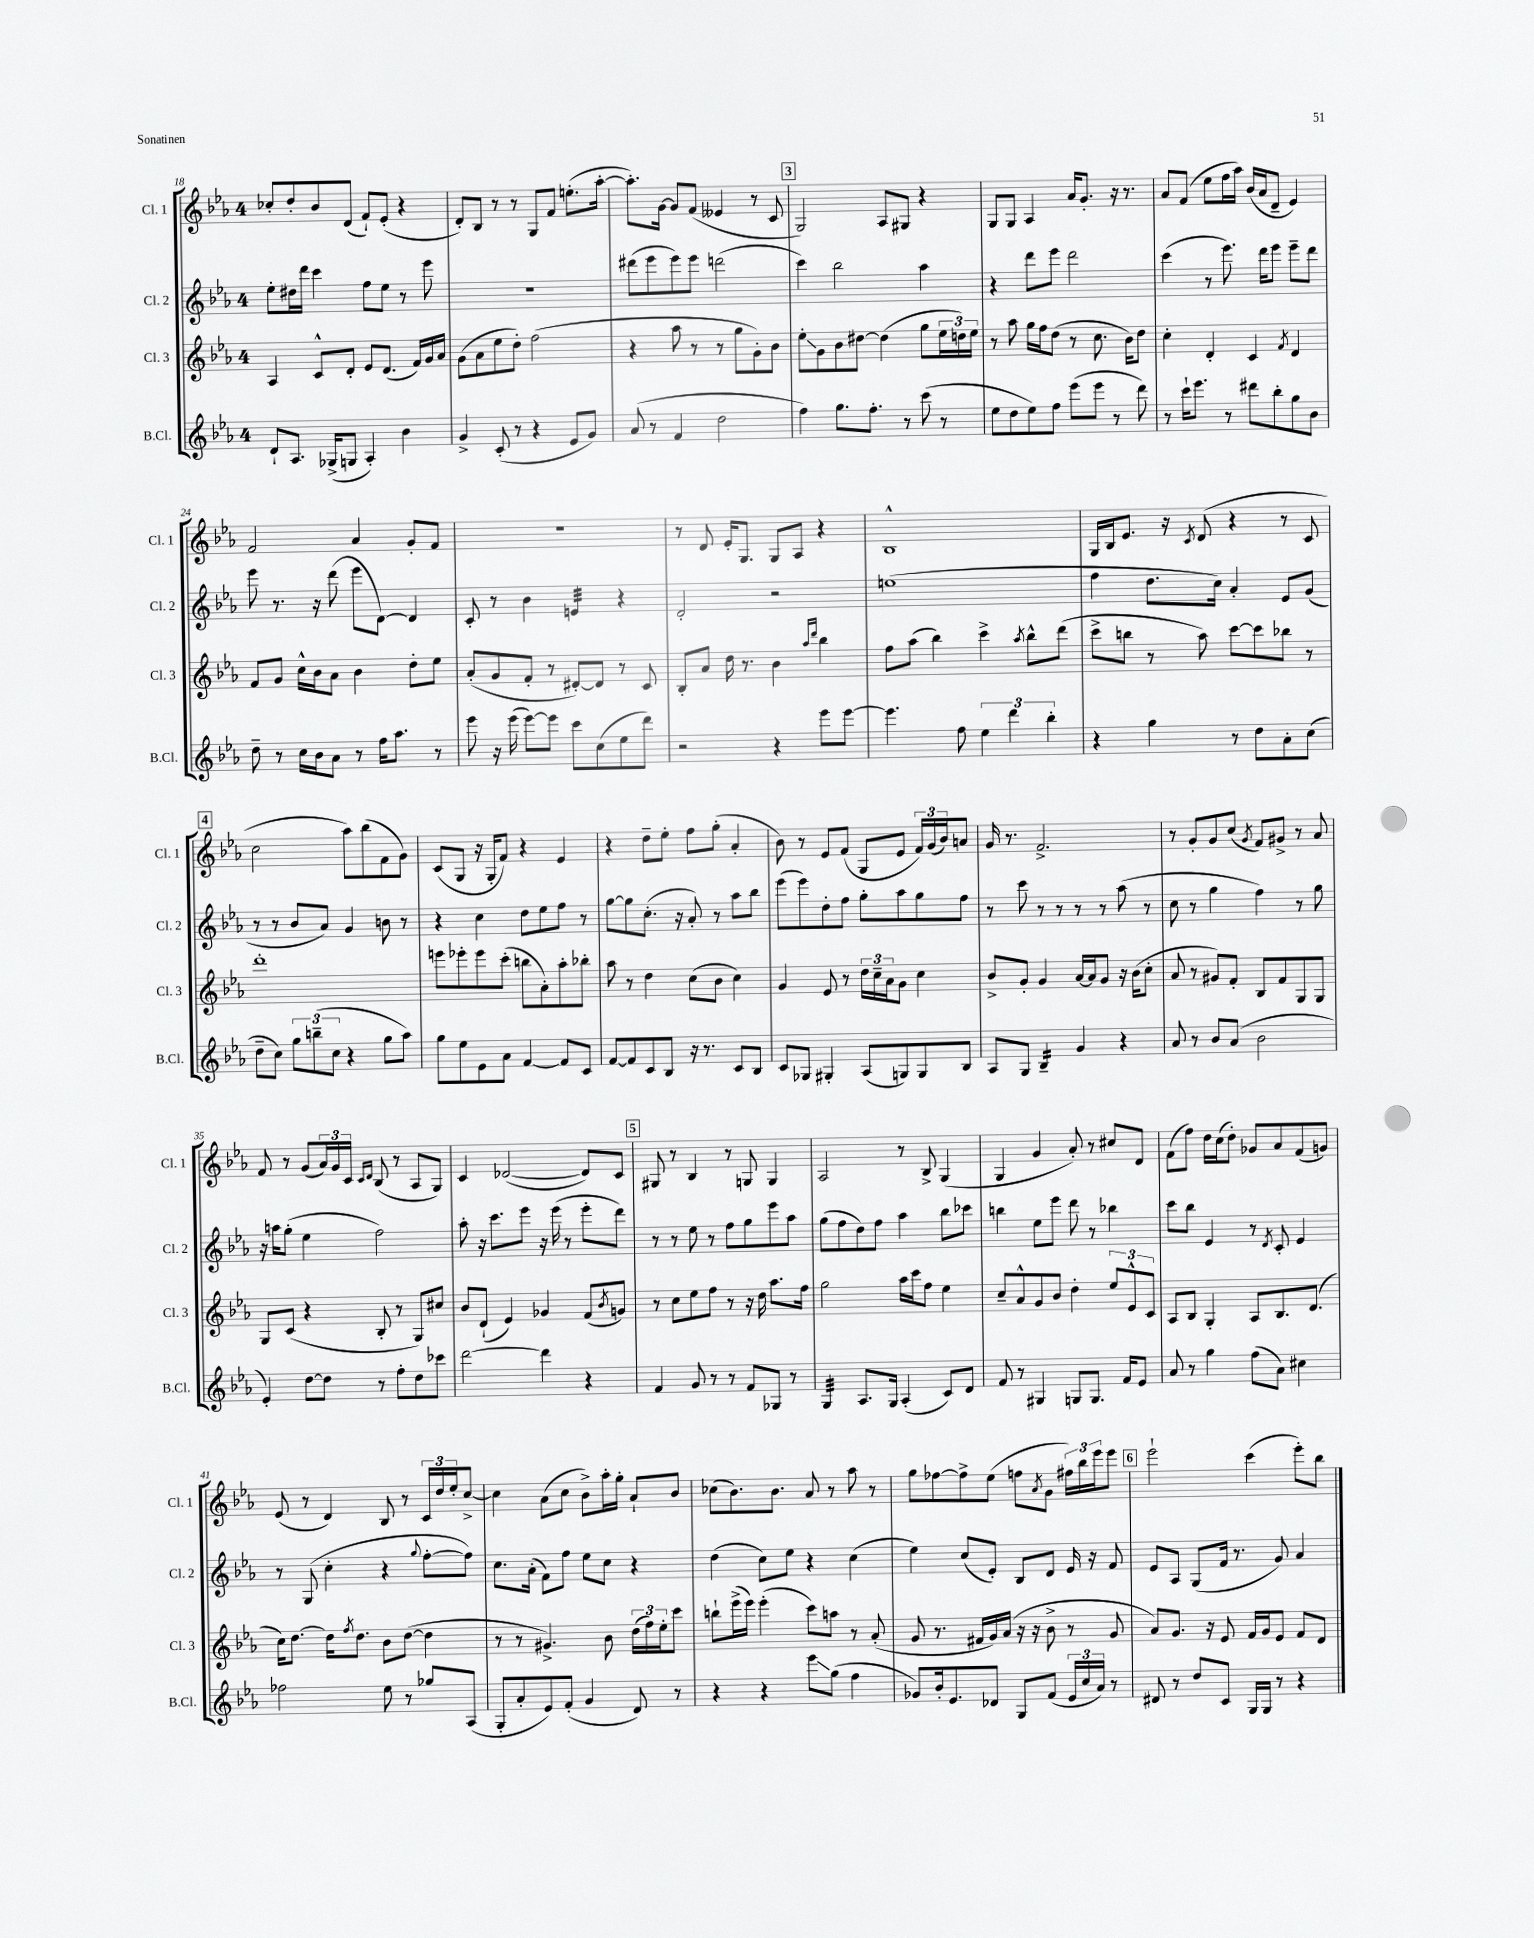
<<
\new StaffGroup <<
\new Staff = "s0" \with { instrumentName = "Cl. 1" shortInstrumentName = "Cl. 1" } {
    \clef treble \key ees \major \once \override Staff.TimeSignature.style = #'single-digit \time 4/4
    ces''8-. d''8-. bes'8 d'8( f'8-!) ees'8-.( r4 |
    d'8-.) bes8 r8 r8 g8 f'8 e''8.-.( aes''16~-. |
    aes''8.-.) g'16~ g'8 f'8( eeses'4 r8 c'8 |
    \mark \markup { \box "3" } g2) aes8 gis8 r4 |
    g8 g8 aes4 aes'16 g'8.-. r16 r8. |
    aes'8 f'8( ees''8 f''16 aes''16) bes'16( aes'16 d'8-- ees'4) |
    f'2 aes'4 g'8-. f'8 |
    R1 |
    r8 d'8 ees'16-. g8. g8 aes8 r4 |
    bes1-^ |
    g16 bes16 ees'8. r16 \acciaccatura { c'8 } d'8( r4 r8 c'8 |
    \mark \markup { \box "4" } c''2 aes''8) bes''8( f'8 g'8) |
    c'8( g8 r16 g16-. f'8) r4 ees'4 |
    r4 d''8-- ees''8-. f''8 g''8-.( aes'4-. |
    bes'8) r8 ees'8 f'8( g8 ees'8 \tuplet 3/2 { f'16) g'16( bes'16) } a'8 |
    g'16 r8. f'2.-> |
    r8 g'8-. g'8 c''8( \acciaccatura { g'8 } f'8) gis'8-> r8 aes'8 |
    f'8 r8 g'8( \tuplet 3/2 { aes'16) g'16 c'16 } \grace { c'16 d'16 } bes8( r8 aes8 g8) |
    c'4 des'2~( des'8) c'8 |
    \mark \markup { \box "5" } gis8 r8 bes4 r8 g8 g4 |
    aes2 r8 bes8-> g4( |
    g4 g'4 aes'8-.) r8 cis''8 d'8 |
    f'8( f''8) d''16 c''16( d''8-.) ges'8 aes'8 f'8( g'8) |
    ees'8( r8 d'4) bes8 r8 \tuplet 3/2 { c'16 d''16 ees''16-. } c''8~-> |
    c''4 aes'8( c''8 bes'8->) aes''16-. g''16-. aes'8-! bes'8 |
    ces''8( bes'8.) bes'8. aes'8 r8 aes''8 r8 |
    g''8 fes''8~ fes''8-> ees''8( f''8 \acciaccatura { aes'8 } g'8 \tuplet 3/2 { fis''16) bes''16 ees'''16 } ees'''8 |
    \mark \markup { \box "6" } ees'''2-! c'''4( ees'''8-.) bes''8 \bar "|." |
}
\new Staff = "s1" \with { instrumentName = "Cl. 2" shortInstrumentName = "Cl. 2" } {
    \clef treble \key ees \major \once \override Staff.TimeSignature.style = #'single-digit \time 4/4
    ees''8-. dis''16 d'''16 c'''4 f''8 ees''8 r8 ees'''8 |
    R1 |
    dis'''8( ees'''8 ees'''8) ees'''8 d'''2( |
    \mark \markup { \box "3" } c'''4) bes''2 aes''4 |
    r4 d'''8 ees'''8 d'''2 |
    c'''4( r8 ees'''8.) d'''16 ees'''8 ees'''8-- d'''8 |
    ees'''8 r8. r16 d'''8( ees'''8 d'8~) d'4 |
    c'8-. r8 bes'4 e'4:32 r4 |
    d'2-. r2 |
    e''1( |
    f''4 d''8. c''16) aes'4-. ees'8 g'8( |
    \mark \markup { \box "4" } r8 r8 bes'8 aes'8) g'4 b'8 r8 |
    r4 c''4 d''8 ees''8 f''8 r8 |
    g''8~ g''8 c''8.-.( r16 aes'8-.) r8 aes''8 bes''8 |
    ees'''8( ees'''8) d''8-. f''8 g''8-. aes''8 g''8 f''8 |
    r8 c'''8 r8 r8 r8 r8 aes''8( r8 |
    c''8 r8 g''4 f''4) r8 g''8 |
    r16 a''16 g''8-.( ees''4 f''2) |
    aes''8-. r16 c'''8. ees'''8 r16 ees'''16( r8 ees'''8-. d'''8) |
    \mark \markup { \box "5" } r8 r8 ees''8 r8 f''8 g''8 ees'''8 aes''8 |
    g''8( f''8 d''8) f''8 aes''4 bes''8 ces'''8 |
    b''4 ees''8 ees'''8 d'''8 r8 bes''4 |
    c'''8 bes''8 ees'4 r8 \acciaccatura { d'8 } c'8-. ees'4 |
    r8 g8( c''4-. r4 \appoggiatura { g''8 } f''8~-. f''8) |
    c''8. aes'16-.( f'8) f''8 ees''8 c''8 r4 |
    d''4( c''8) ees''8 r4 c''4( |
    ees''4) c''8( ees'8-.) bes8 d'8 ees'16 r16 f'8 |
    \mark \markup { \box "6" } ees'8 aes8 g8( f'16 r8. g'8) aes'4 \bar "|." |
}
\new Staff = "s2" \with { instrumentName = "Cl. 3" shortInstrumentName = "Cl. 3" } {
    \clef treble \key ees \major \once \override Staff.TimeSignature.style = #'single-digit \time 4/4
    aes4 c'8-^ d'8-. ees'8 d'8.( f'16) g'16 aes'16 |
    g'8( aes'8 ees''8 d''8-.) f''2( |
    r4 aes''8 r8 r8 g''8 g'8-.) bes'8 |
    \mark \markup { \box "3" } ees''8-.\glissando g'8 bes'8 dis''8~ dis''4( g''8 \tuplet 3/2 { ees''16 d''16) ees''16 } |
    r8 aes''8 g''16 f''16 d''8( r8 c''8. bes'16) d''8 |
    c''4-. d'4-. c'4 \acciaccatura { f'8 } d'4 |
    f'8 g'8 c''16-^ bes'16 aes'8 bes'4 d''8-. ees''8 |
    aes'8-.( g'8 f'8-. r8 dis'8~-.) dis'8 r8 c'8 |
    bes8-. aes'8 d''16 r8. bes'4 \grace { aes''16 d'''16 } bes''4 |
    f''8 aes''8( bes''4) c'''4-> \acciaccatura { aes''8 } bes''8-^ d'''8( |
    c'''8-> b''8 r8 aes''8) c'''8~ c'''8 bes''8 r8 |
    \mark \markup { \box "4" } d'''1-. |
    e'''8 ees'''8-. ees'''8 c'''8-.( b''8 aes'8-.) aes''8-. bes''8-. |
    aes''8 r8 d''4 c''8( bes'8 c''4) |
    g'4 ees'8 r8 \tuplet 3/2 { d''16 c''16-- aes'16 } g'8 c''4 |
    bes'8-> g'8-. g'4 aes'16~ aes'16 g'8 r16 bes'16( c''8-. |
    aes'8 r8 gis'8) f'8-. bes8 f'8 g8 g8 |
    g8 c'8( r4 bes8-. r8 g8) cis''8 |
    bes'8 d'8-!( ees'4) ges'4 f'8( \acciaccatura { bes'8 } g'8) |
    \mark \markup { \box "5" } r8 c''8 ees''8 f''8 r8 r16 d''16 aes''8. f''16 |
    g''2 aes''16 c'''16 f''8 ees''4 |
    c''8-- aes'8-^ g'8 bes'8 d''4-. \tuplet 3/2 { ees''8 ees'8-^ c'8 } |
    aes8 bes8 g4-. aes8 bes8. d'8.( |
    c''16) d''8.~ d''16 \acciaccatura { f''8 } d''8. bes'8 d''8~( d''4 |
    r8 r8 gis'4.->) bes'8 \tuplet 3/2 { d''16( f''16) ees''16-. } c'''8 |
    b''8-! ees'''16->( ees'''16) ees'''4-.( c'''8) a''8 r8 aes'8-.( |
    g'8 r8. fis'16 g'16) aes'16( r16 r16 bes'8-> r8 g'8 |
    \mark \markup { \box "6" } aes'8) g'8. r16 ees'8 f'16 g'16 ees'8 f'8 d'8 \bar "|." |
}
\new Staff = "s3" \with { instrumentName = "B.Cl." shortInstrumentName = "B.Cl." } {
    \clef treble \key ees \major \once \override Staff.TimeSignature.style = #'single-digit \time 4/4
    d'8-! aes8. ges16->( g8 aes4-.) bes'4 |
    g'4-> c'8-.( r8 r4 ees'8 g'8) |
    aes'8( r8 f'4 d''2 |
    \mark \markup { \box "3" } f''4) g''8. f''8.-. r8 c'''8( r8 |
    ees''8 d''8 ees''8) f''8 ees'''8( ees'''8 r8 d'''8) |
    r8 c'''16-! ees'''8. r8 dis'''8 bes''8-. g''8 bes'8 |
    d''8-- r8 c''16 bes'16 aes'8 r8 f''16 aes''8. r8 |
    ees'''8 r16 ees'''16( ees'''8~) ees'''8 c'''8 c''8( ees''8 d'''8) |
    r2 r4 ees'''8 ees'''8~ |
    ees'''4. f''8 \tuplet 3/2 { ees''4 d'''4 bes''4-. } |
    r4 g''4 r8 d''8 aes'8-. c''8( |
    \mark \markup { \box "4" } d''8-- c''8) \tuplet 3/2 { g''8 b''8--( c''8 } r4 g''8 aes''8) |
    g''8 ees''8 ees'8 aes'8 f'4~ f'8 c'8 |
    f'8~ f'8 c'8 bes8 r16 r8. c'8 bes8 |
    c'8 ges8 gis4-. aes8( g8) g8 bes8 |
    aes8 g8 bes4:16-- g'4 r4 |
    aes'8 r8 bes'8 aes'8( bes'2 |
    ees'4-.) d''8~ d''8 r8 f''8-. d''8 ces'''8 |
    d'''2~ d'''4 r4 |
    \mark \markup { \box "5" } f'4 g'8 r8 r8 f'8 ges8 r8 |
    g4:32 aes8. g16 aes4-.( c'8) d'8 |
    f'8 r8 gis4 g8 g8. f'16 ees'8 |
    aes'8 r8 g''4 f''8( aes'8) cis''4 |
    fes''2 ees''8 r8 ges''8 aes8( |
    g8-. aes'8-. ees'8) f'8-.( g'4 d'8) r8 |
    r4 r4 ees'''8\glissando g''8( f''4 |
    ges'8) bes'16-. ees'8. des'8 g8 f'8( \tuplet 3/2 { ees'16 c''16 aes'16) } r8 |
    \mark \markup { \box "6" } dis'8 r8 d''8 c'8 g16 g16 r8 r4 \bar "|." |
}
>>
>>
\layout { \context { \Score currentBarNumber = #18 } }
